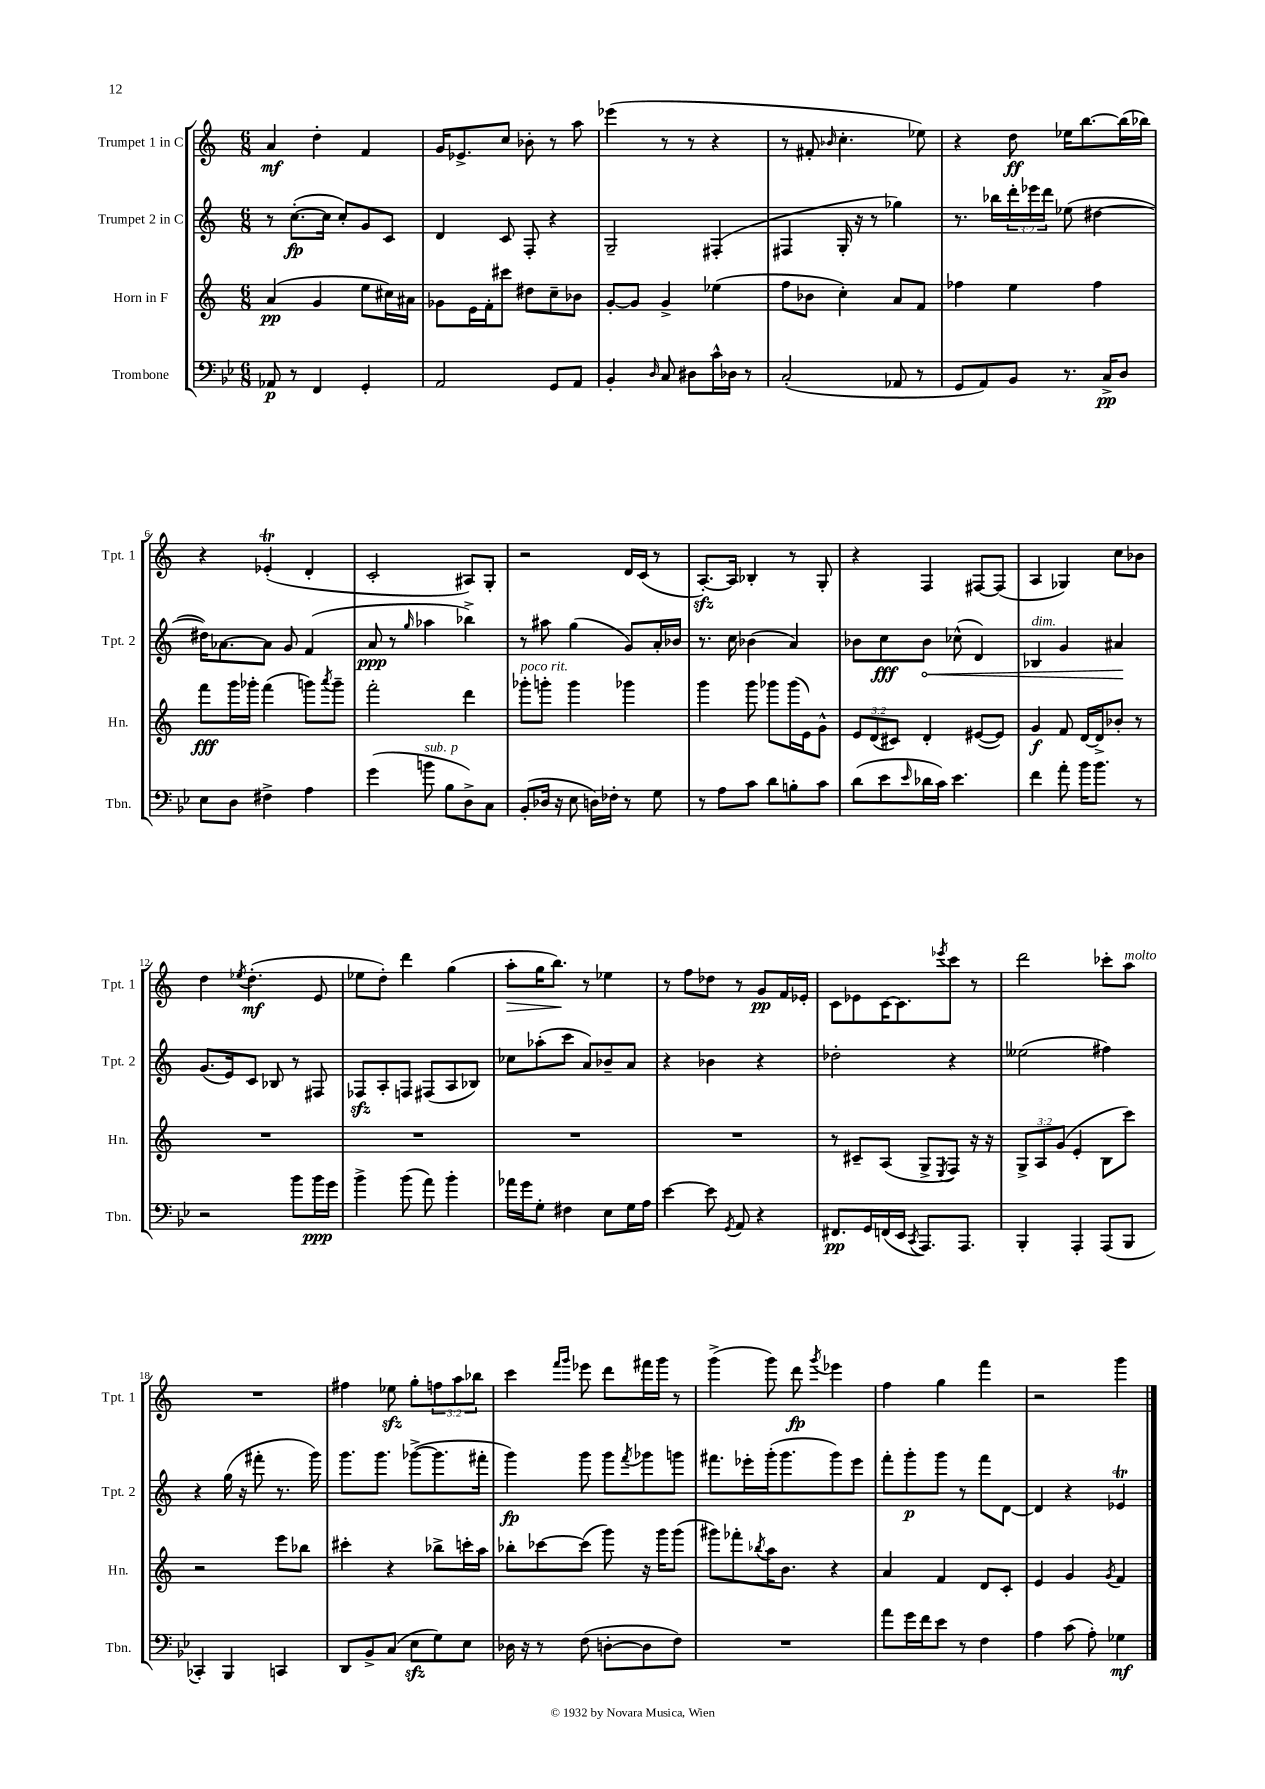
<<
\new StaffGroup <<
\new Staff = "s0" \with { instrumentName = "Trumpet 1 in C" shortInstrumentName = "Tpt. 1" } {
    \clef treble \key c \major \numericTimeSignature \time 6/8 \override Staff.TupletNumber.text = #tuplet-number::calc-fraction-text
    a'4\mf d''4-. f'4 |
    g'16 ees'8.-> c''8 bes'8-. r8 a''8 |
    ees'''4( r8 r8 r4 |
    r8 fis'8-. \grace { bes'16 } c''4.-. ees''8) |
    r4 d''8\ff ees''16 b''8.~ b''16( bes''16) |
    r4 ees'4-.\trill( d'4-. |
    c'2-. ais8) g8-. |
    r2 d'16 c'16( r8 |
    a8.~-.\sfz) a16 bes4-. r8 g8-. |
    r4 f4 fis8~ fis8( |
    a4 ges4) c''8 bes'8 |
    d''4 \acciaccatura { ees''8 } d''4.-.\mf( e'8 |
    ees''8 d''8-.) d'''4 g''4( |
    a''8-.\> g''16 b''8.\!) r8 ees''4 |
    r8 f''8 des''8 r8 g'8\pp f'16 ees'16-. |
    c'8 ees'8 c'16~ c'8. \acciaccatura { ees'''8 } c'''8 r8 |
    d'''2 ces'''8-. a''8^\markup { \italic "molto" } |
    R2. |
    fis''4 ees''8\sfz g''8-. \tuplet 3/2 { f''8 a''8 bes''8 } |
    c'''4 \grace { f'''16 g'''16 } ees'''8 d'''8 fis'''16 g'''16 r8 |
    g'''4->( g'''8) d'''8\fp \acciaccatura { g'''8 } ees'''4 |
    f''4 g''4 f'''4 |
    r2 g'''4 \bar "|." |
}
\new Staff = "s1" \with { instrumentName = "Trumpet 2 in C" shortInstrumentName = "Tpt. 2" } {
    \clef treble \key c \major \numericTimeSignature \time 6/8 \override Staff.TupletNumber.text = #tuplet-number::calc-fraction-text
    r8 c''8.~-.\fp( c''16 c''8-.) g'8 c'8 |
    d'4 c'8 f8-. r4 |
    g2-- fis4-.( |
    fis4 g16-. r16 r8 ges''4) |
    r8. bes''16 \tuplet 3/2 { d'''16-. ees'''16 d'''16 } ees''8( dis''4~ |
    dis''16) aes'8.~ aes'8 g'8 f'4( |
    a'8\ppp r8 \grace { g''16 } aes''4 bes''4->) |
    r8 ais''8 g''4( g'8) a'16-. bes'16 |
    r8. c''16 bes'4( a'4) |
    bes'8 c''8\fff \once \override Hairpin.circled-tip = ##t bes'8\< ces''8-^( d'4) |
    bes4^\markup { \italic "dim." } g'4 ais'4\! |
    g'8.( e'16) c'8 bes8 r8 fis8 |
    fes8\sfz a8-. f8 fis8( a8 bes8) |
    ces''8 aes''8-.( c'''8 a'8) bes'8-- a'8 |
    r4 bes'4 r4 |
    des''2-. r4 |
    eeses''2( fis''4) |
    r4 g''16( r16 fis'''8-. r8. g'''16) |
    g'''8. g'''8. ges'''8~->( ges'''8. fis'''16-. |
    g'''4\fp) g'''8 g'''8 \acciaccatura { f'''8 } ges'''8 g'''8 |
    fis'''8. ees'''16-. g'''16-.( g'''8. g'''8) ees'''8 |
    f'''8-. g'''8-.\p g'''8 r8 f'''8 d'8~ |
    d'4 r4 ees'4\trill \bar "|." |
}
\new Staff = "s2" \with { instrumentName = "Horn in F" shortInstrumentName = "Hn." } {
    \clef treble \key c \major \numericTimeSignature \time 6/8 \override Staff.TupletNumber.text = #tuplet-number::calc-fraction-text
    a'4\pp( g'4 e''8 cis''16) ais'16 |
    ges'8 e'16 f'16-. cis'''8 dis''8 c''8-- bes'8 |
    g'8~-. g'8 g'4-> ees''4( |
    f''8 bes'8 c''4-.) a'8 f'8 |
    fes''4 e''4 fes''4 |
    f'''8\fff g'''16 ges'''16-. f'''4( g'''8) \acciaccatura { a'''8 } g'''8-- |
    f'''2-. d'''4 |
    ges'''8-.^\markup { \italic "poco rit." } g'''8-. g'''4 ges'''4 |
    g'''4 g'''8 ges'''8 ges'''16( e'16) g'8-^ |
    \tuplet 3/2 { e'8 d'8( cis'8) } d'4-. eis'8~( eis'8) |
    g'4\f f'8 d'16~ d'16-> bes'8-. r8 |
    R2. |
    R2. |
    R2. |
    R2. |
    r8 cis'8-- a8( g8-> \acciaccatura { e8 } f8) r16 r16 |
    \tuplet 3/2 { g8-> a8 g'8( } e'4-. b8 c'''8) |
    r2 e'''8 bes''8 |
    cis'''4-. r4 bes''8-> c'''16-. a''16 |
    bes''8-. ces'''8~ ces'''8( g'''8) r16 g'''16 g'''8( |
    gis'''8) fes'''8-. \acciaccatura { bes''8 } a''16 b'8. r4 |
    a'4 f'4 d'8 c'8-. |
    e'4 g'4 \acciaccatura { g'8 } f'4 \bar "|." |
}
\new Staff = "s3" \with { instrumentName = "Trombone" shortInstrumentName = "Tbn." } {
    \clef bass \key bes \major \numericTimeSignature \time 6/8
    aes,8\p r8 f,4 g,4-. |
    a,2 g,8 a,8 |
    bes,4-. \grace { d16 } c8 dis8 c'16-^ des16 r8 |
    c2-.( aes,8 r8 |
    g,8 a,8) bes,8 r8. c16->\pp d8 |
    ees8 d8 fis4-> a4 |
    g'4( b'8^\markup { \italic "sub. p" } bes8 d8->) c8 |
    bes,8-.( des16 r16 ees8 d16) fes16-. r8 g8 |
    r8 a8 c'8 d'8 b8-. c'8 |
    d'8( ees'8 \grace { ees'16 } des'16 c'16) ees'4. |
    f'4 a'8-. bes'16 bes'8. r8 |
    r2 bes'8 bes'16\ppp g'16 |
    bes'4-> bes'8( a'8) bes'4-. |
    aes'16 g'16 g8-. fis4 ees8 g16 a16 |
    ees'4~ ees'8 \acciaccatura { g,8 } a,8 r4 |
    fis,8.\pp g,16 f,16( ees,16 \acciaccatura { c,8 } a,,8.) a,,8. |
    bes,,4-. a,,4-. a,,8( bes,,8 |
    ces,4-.) bes,,4 c,4 |
    d,8 bes,8-> c8( ees8\sfz g8) ees8 |
    des16 r16 r8 f8( d8~-. d8 f8) |
    R2. |
    a'8 g'16 f'16 ees'8 r8 f4 |
    a4 c'8( a8-.) ges4\mf \bar "|." |
}
>>
>>
